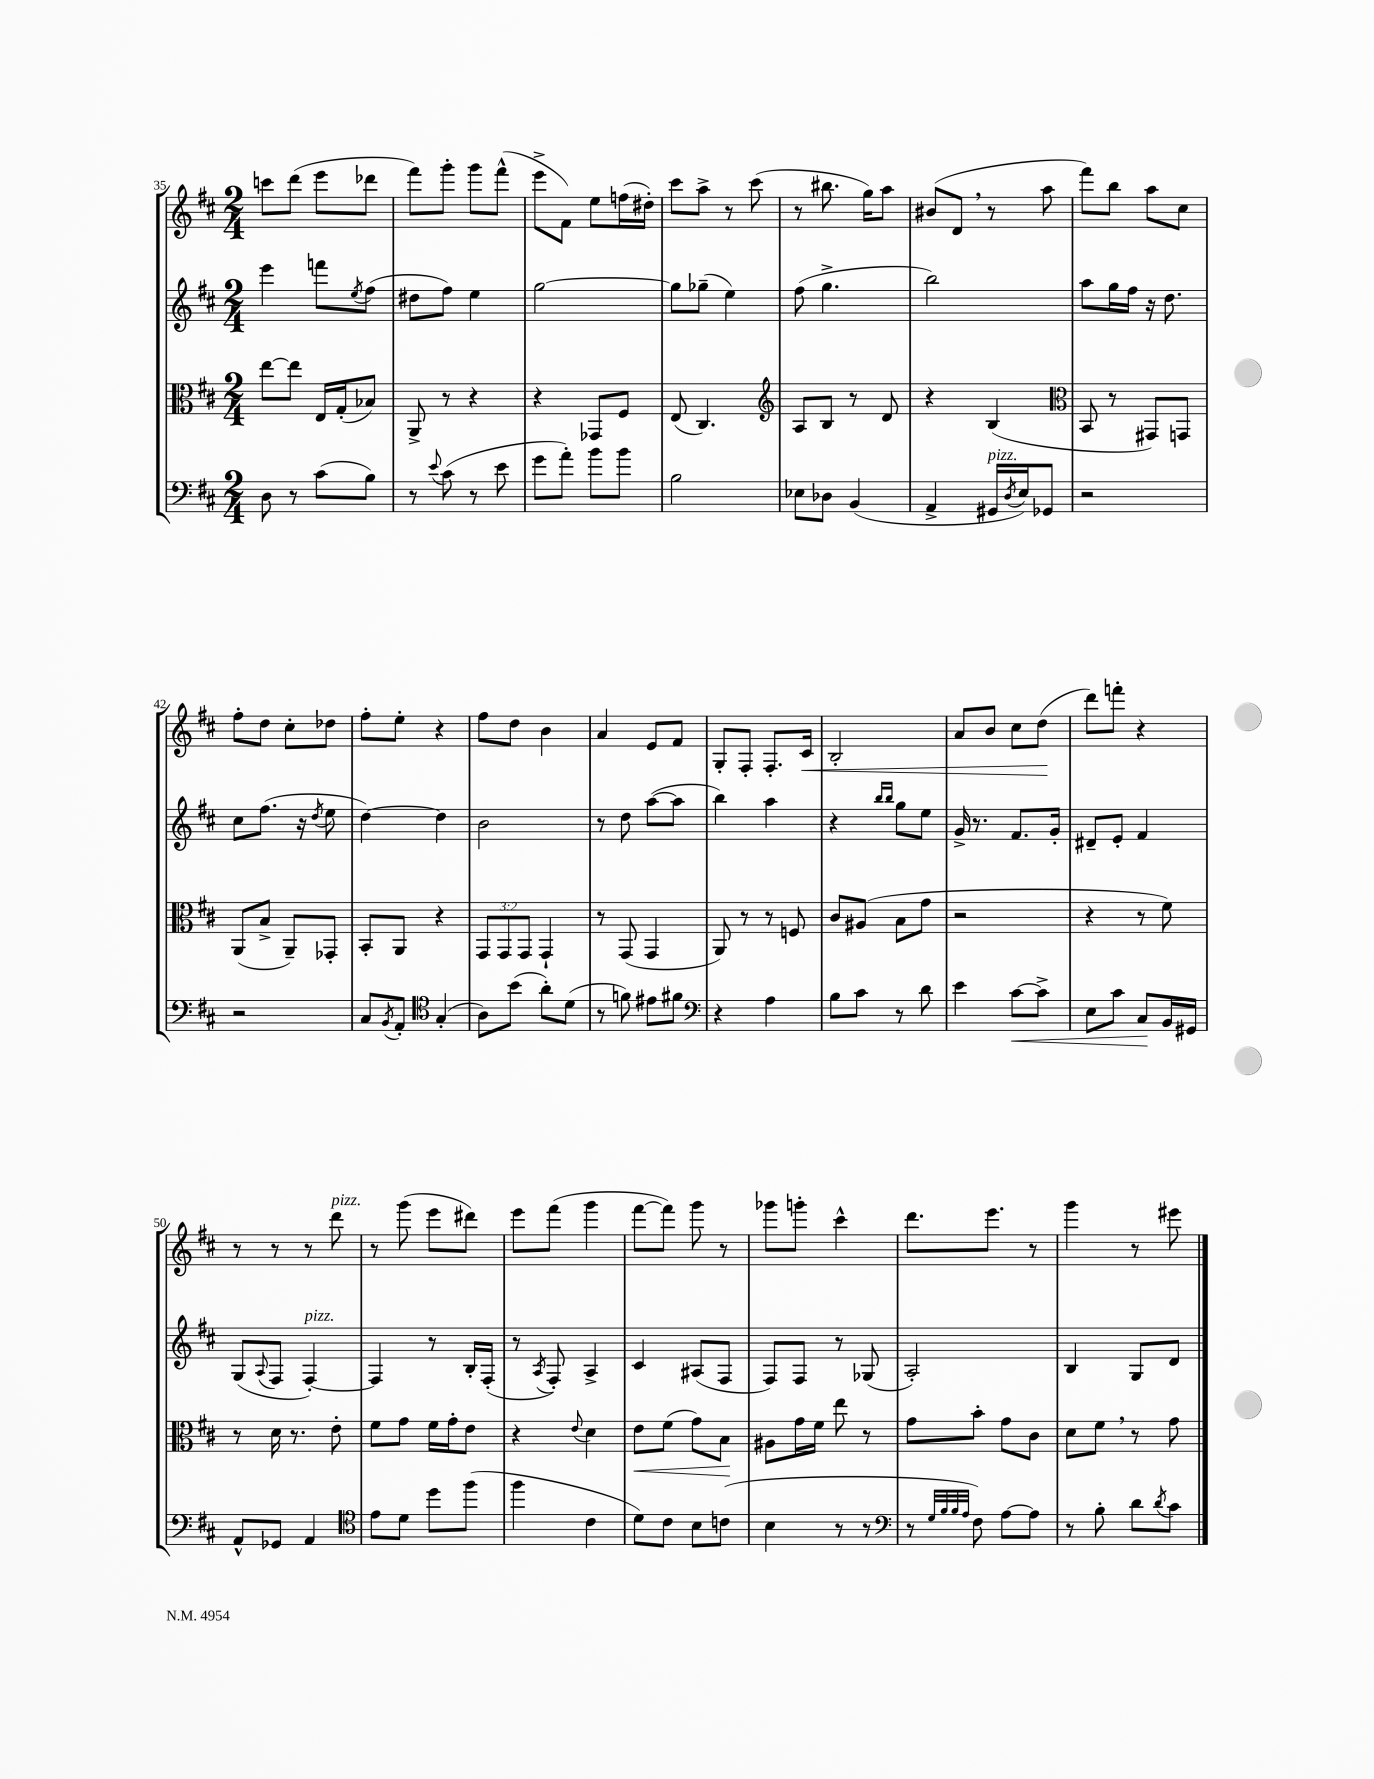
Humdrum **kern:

**kern	**dynam	**kern	**dynam	**kern	**kern	**dynam
*part4	*part4	*part3	*part3	*part2	*part1	*part1
*staff4	*staff4	*staff3	*staff3	*staff2	*staff1	*staff1
*clefF4	*	*clefC3	*	*clefG2	*clefG2	*
*k[f#c#]	*	*k[f#c#]	*	*k[f#c#]	*k[f#c#]	*
*M2/4	*	*M2/4	*	*M2/4	*M2/4	*
=35	=35	=35	=35	=35	=35	=35
8D\	.	[8ee\L	.	4eee\	8cccn\L	.
8r	.	8ee\J]	.	.	(8ddd\J	.
(8c#\L	.	16E/LL	.	8fffn\L	8eee\L	.
.	.	(16G'/J	.	.	.	.
.	.	.	.	8qee/	.	.
8B\J)	.	8B-X/J)	.	(8ff#\J	8ddd-X\J	.
=36	=36	=36	=36	=36	=36	=36
8r	.	8AA^/	.	8dd#X\L	8fff#\L)	.
8qqe/	.	.	.	.	.	.
(8c#\	.	8r	.	8ff#\J)	8ggg'\J	.
8r	.	4r	.	4ee\	8ggg\L	.
8e\	.	.	.	.	(8fff#^^\J	.
=37	=37	=37	=37	=37	=37	=37
8g\L	.	4r	.	[2gg\	8eee^\L	.
8a'\J)	.	.	.	.	8f#\J)	.
8b\L	.	8GG-X/L	.	.	8ee\L	.
8b\J	.	8F#/J	.	.	(16ffn\L	.
.	.	.	.	.	16dd#X'\JJ)	.
=38	=38	=38	=38	=38	=38	=38
2B\	.	(8E/	.	8gg\L]	8ccc#\L	.
.	.	4.C#/)	.	(8gg-X~\J	8aa^\J	.
.	.	.	.	4ee\)	8r	.
.	.	.	.	.	(8ccc#\	.
=39	=39	=39	=39	=39	=39	=39
*	*	*clefG2	*	*	*	*
8E-X\L	.	8A/L	.	(8ff#\	8r	.
8D-X\J	.	8B/J	.	4.gg^\	8.bb#X\	.
(4BB/	.	8r	.	.	.	.
.	.	.	.	.	16gg\KL)	.
.	.	8d/	.	.	8aa\J	.
=40	=40	=40	=40	=40	=40	=40
4AA^/	.	4r	.	2bb\)	(8b#X/L	.
.	.	.	.	.	8d,/J	.
!LO:TX:a:i:t=pizz.	!	!	!	!	!	!
16GG#X/LL	.	(4B/	.	.	8r	.
8qD/	.	.	.	.	.	.
16E/J)	.	.	.	.	.	.
8GG-X/J	.	.	.	.	8aa\	.
=41	=41	=41	=41	=41	=41	=41
*	*	*clefC3	*	*	*	*
2r	.	8BB/	.	8aa\L	8fff#\L)	.
.	.	8r	.	16gg\L	8bb\J	.
.	.	.	.	16ff#\JJ	.	.
.	.	8GG#X/L)	.	16r	8aa\L	.
.	.	.	.	8.dd\	.	.
.	.	8GGn/J	.	.	8cc#\J	.
!!LO:LB:g=z
=42	=42	=42	=42	=42	=42	=42
2r	.	(8AA/L	.	8cc#\L	8ff#'\L	.
.	.	8B^/J	.	(8.ff#\J	8dd\J	.
.	.	8AA~/L)	.	.	8cc#'\L	.
.	.	.	.	16r	.	.
.	.	.	.	8qdd/	.	.
.	.	8GG-X'/J	.	8ee\	8dd-X\J	.
=43	=43	=43	=43	=43	=43	=43
8C#/L	.	8BB'/L	.	[4dd\)	8ff#'\L	.
8qBB/	.	.	.	.	.	.
8AA'/J	.	8AA/J	.	.	8ee'\J	.
*clefC4	*	*	*	*	*	*
(4G'/	.	4r	.	4dd\]	4r	.
=44	=44	=44	=44	=44	=44	=44
8A\L)	.	12GG/L	.	2b\	8ff#\L	.
.	.	12GG/	.	.	.	.
(8b\J	.	.	.	.	8dd\J	.
.	.	12GG/J	.	.	.	.
8a'\L)	.	4GG`/	.	.	4b\	.
(8d\J	.	.	.	.	.	.
=45	=45	=45	=45	=45	=45	=45
8r	.	8r	.	8r	4a/	.
8fn\)	.	(8GG/	.	8dd\	.	.
8e#X\L	.	4GG/	.	([8aa\L	8e/L	.
8f#X\J	.	.	.	8aa\J]	8f#/J	.
=46	=46	=46	=46	=46	=46	=46
*clefF4	*	*	*	*	*	*
4r	.	8AA/)	.	4bb\)	8G'/L	.
.	.	8r	.	.	8F#'/J	.
4A\	.	8r	.	4aa\	8.F#'/L	.
.	.	8Fn/	.	.	.	.
!	!	!	!	!	!	!LO:HP:b
.	.	.	.	.	16c#/Jk	<
=47	=47	=47	=47	=47	=47	=47
8B\L	.	8c#/L	.	4r	2B'/	.
8c#\J	.	(8A#X/J	.	.	.	.
.	.	.	.	16qqbb/LL	.	.
.	.	.	.	16qqbb/JJ	.	.
8r	.	8B\L	.	8gg\L	.	.
8d\	.	8g\J	.	8ee\J	.	.
=48	=48	=48	=48	=48	=48	=48
4e\	.	2r	.	16g^/	8a/L	.
.	.	.	.	8.r	.	.
.	.	.	.	.	8b/J	.
!	!LO:HP:b	!	!	!	!	!
[8c#\L	<	.	.	8.f#/L	8cc#\L	.
8c#^\J]	.	.	.	.	(8dd\J	.
.	.	.	.	16g'/Jk	.	.
.	.	.	.	.	.	[
=49	=49	=49	=49	=49	=49	=49
8E\L	.	4r	.	8d#X~/L	8ddd\L)	.
8c#\J	.	.	.	8e'/J	8fffn'\J	.
8C#/L	.	8r	.	4f#/	4r	.
16BB/L	[	8f#\)	.	.	.	.
16GG#X/JJ	.	.	.	.	.	.
!!LO:LB:g=z
=50	=50	=50	=50	=50	=50	=50
8AA^^/L	.	8r	.	(8G/L	8r	.
.	.	.	.	8qqA/	.	.
8GG-X/J	.	16d\	.	8F#/J	8r	.
.	.	8.r	.	.	.	.
!	!	!	!	!LO:TX:a:i:t=pizz.	!	!
4AA/	.	.	.	[4F#'/)	8r	.
!	!	!	!	!	!LO:TX:a:i:t=pizz.	!
.	.	8e'\	.	.	8ddd\	.
=51	=51	=51	=51	=51	=51	=51
*clefC4	*	*	*	*	*	*
8e\L	.	8f#\L	.	4F#/]	8r	.
8d\J	.	8g\J	.	.	(8ggg\	.
8dd\L	.	16f#\LL	.	8r	8eee\L	.
.	.	16g'\J	.	.	.	.
(8ff#\J	.	8e\J	.	16B'/LL	8ddd#X\J)	.
.	.	.	.	(16F#'/JJ	.	.
=52	=52	=52	=52	=52	=52	=52
4ff#\	.	4r	.	8r	8eee\L	.
.	.	.	.	8qA/	.	.
.	.	.	.	8F#'/)	(8fff#\J	.
.	.	8qqe/	.	.	.	.
4c#\	.	4d\	.	4A^/	4ggg\	.
=53	=53	=53	=53	=53	=53	=53
!	!	!	!LO:HP:b	!	!	!
8d\L)	.	8e\L	<	4c#/	[8fff#\L	.
8c#\J	.	(8f#\J	.	.	8fff#\J])	.
8B\L	.	8g\L)	.	(8A#X/L	8ggg\	.
(8cn\J	.	8B\J	.	8F#/J	8r	.
.	.	.	[	.	.	.
=54	=54	=54	=54	=54	=54	=54
4B\	.	8A#X\L	.	8F#/L)	8ggg-X\L	.
.	.	16g\L	.	8F#/J	8gggn'\J	.
.	.	16f#\JJ	.	.	.	.
8r	.	8ee\	.	8r	4ccc#^^\	.
8r	.	8r	.	(8G-X/	.	.
=55	=55	=55	=55	=55	=55	=55
*clefF4	*	*	*	*	*	*
8r	.	8g\L	.	2A'/)	8.ddd\L	.
32qqG/LLL	.	.	.	.	.	.
32qqB/	.	.	.	.	.	.
32qqB/	.	.	.	.	.	.
32qqA/JJJ	.	.	.	.	.	.
8F#\)	.	8b'\J	.	.	.	.
.	.	.	.	.	8.eee\J	.
[8A\L	.	8g\L	.	.	.	.
8A\J]	.	8c#\J	.	.	8r	.
=56	=56	=56	=56	=56	=56	=56
8r	.	8d\L	.	4B/	4ggg\	.
8B'\	.	8f#,\J	.	.	.	.
8d\L	.	8r	.	8G/L	8r	.
8qd/	.	.	.	.	.	.
8c#\J	.	8g\	.	8d/J	8eee#X\	.
==	==	==	==	==	==	==
*-	*-	*-	*-	*-	*-	*-
